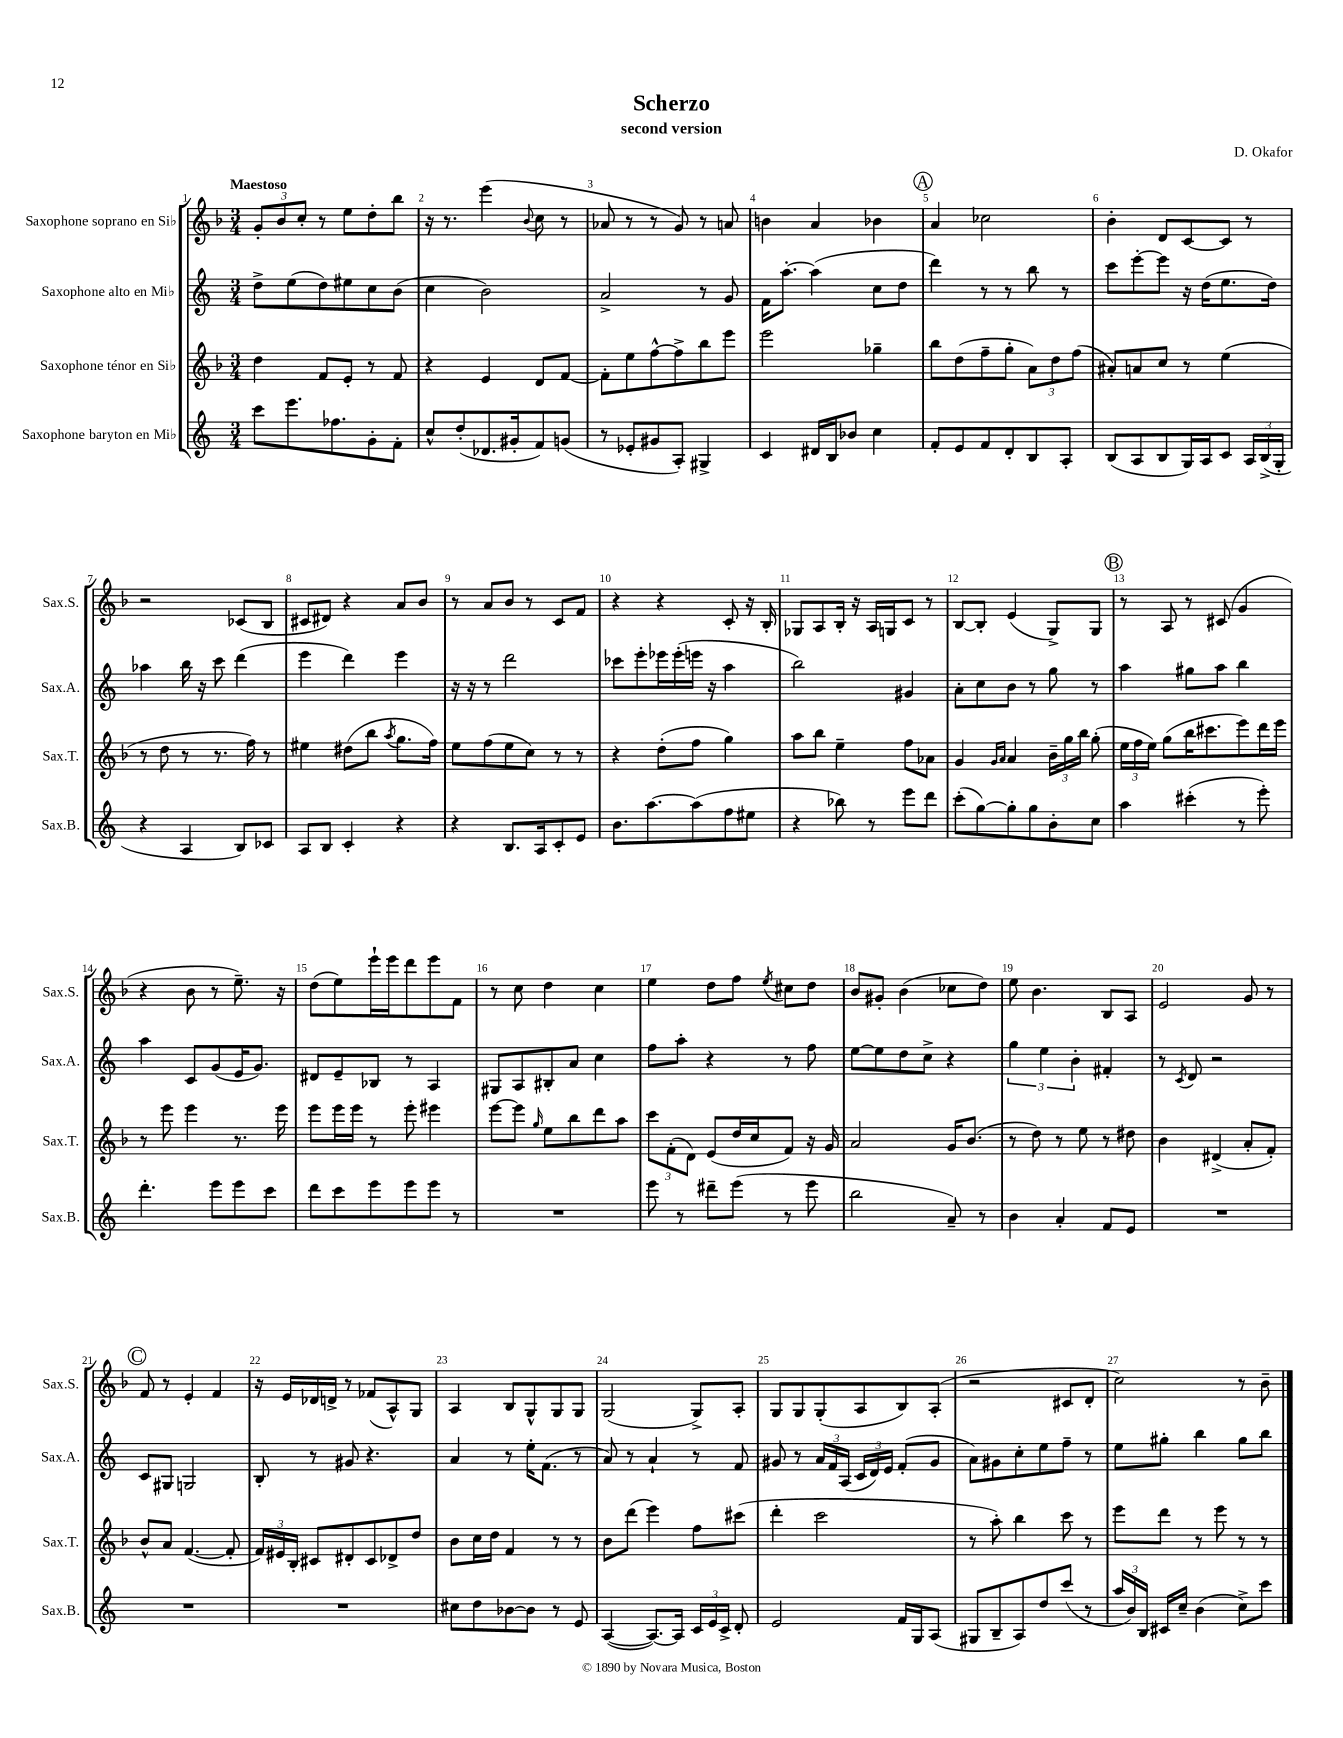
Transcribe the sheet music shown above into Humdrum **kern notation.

**kern	**kern	**kern	**kern
*staff4	*staff3	*staff2	*staff1
*clefG2	*clefG2	*clefG2	*clefG2
*k[]	*k[b-]	*k[]	*k[b-]
*M3/4	*M3/4	*M3/4	*M3/4
8ccc\L	4dd\	8dd^\L	12g'/L
.	.	.	12b-/
8.eee\	.	(8ee\	.
.	.	.	12cc'/J
.	8f/L	8dd\)	8r
8.ff-\	.	.	.
.	8e'/J	8ee#\	8ee\L
8g'\	8r	8cc\	8dd'\
8f'\J	8f/	(8b\J	8bb-\J
=	=	=	=
8cc^^/L	4r	4cc\	16r
.	.	.	8.r
(8dd'/	.	.	.
8.d-/	4e/	2b\)	(4eee\
16g#'/k	.	.	.
.	.	.	8qqb-/
8f/)	8d/L	.	8cc\
(8g/J	[8f/J	.	8r
=	=	=	=
8r	8f'\]L	2a^/	8a-/
8e-'/L	8ee\	.	8r
8g#/	[8ff^^\	.	8r
8A'/J)	8ff^\]	.	8g/)
4G#^/	8bb-\	8r	8r
.	8eee\J	8g/	8a/
=	=	=	=
4c/	2eee\	16f\LK	4b\
.	.	[8.aa'\J	.
16d#/LL	.	(4aa\]	4a/
16B/J	.	.	.
8b-/J	.	.	.
4cc\	4gg-~\	8cc\L	4b-\
.	.	8dd\J	.
=	=	=	=
8f'/L	8bb-\L	4ddd\)	4a/
8e/	(8dd\	.	.
8f/	8ff~\	8r	2cc-\
8d'/	8gg'\J	8r	.
8B/	12a\L)	8bb\	.
.	12dd\	.	.
8A'/J	.	8r	.
.	(12ff\J	.	.
=	=	=	=
(8B/L	8a#'/L)	8ccc\L	4b-'\
8A/	8a/	[8eee'\	.
8B/	8cc/J	8eee\]J	8d/L
16G/L)	8r	16r	[8c/
16A/J	.	(16dd\LK	.
8c/J	(4ee\	8.ee\	8c/]J
24A/LL	.	.	8r
(24B^/	.	.	.
.	.	16dd\Jk)	.
24G'/JJ	.	.	.
=	=	=	=
4r	8r	4aa-\	2r
.	8dd\	.	.
4A/	8r	16bb\	.
.	.	16r	.
.	8.r	8ccc\	.
8B/L)	.	(4ddd\	(8c-/L
.	16ff\)	.	.
8c-/J	8r	.	8B-/J
=	=	=	=
8A/L	4ee#\	4eee\	8c#/L
8B/J	.	.	8d#/J)
4c'/	(8dd#\L	4ddd\)	4r
.	8bb-\J	.	.
.	8qaa/	.	.
4r	8.gg\L	4eee\	8a/L
.	.	.	8b-/J
.	16ff\Jk)	.	.
=	=	=	=
4r	8ee\L	16r	8r
.	.	16r	.
.	(8ff\	8r	8a/L
8.B/L	8ee\	2ddd\	8b-/J
.	8cc\J)	.	8r
16A/k	.	.	.
8c'/	8r	.	8c/L
8e/J	8r	.	8f/J
=	=	=	=
8.b\L	4r	8ccc-\L	4r
.	.	8eee'\	.
[8.aa\	.	.	.
.	(8dd'\L	16eee-\L	4r
.	.	(16eee-'\	.
(8aa\]	8ff\J	16eee\JJ	.
.	.	16r	.
8ff\	4gg\)	4aa\	8c'/
8ee#\J	.	.	16r
.	.	.	16B-'/
=	=	=	=
4r	8aa\L	2bb\)	8G-/L
.	8bb-\J	.	8A/
8bb-\)	4ee~\	.	16B-'/Jk
.	.	.	16r
8r	.	.	16A/LL
.	.	.	16G/J
8eee\L	8ff\L	4g#/	8c/J
8ddd\J	8a-\J	.	8r
=	=	=	=
(8ccc'\L	4g/	8a'\L	[8B-/L
[8gg\)	.	8cc\	8B-'/]J
.	16qqg/LL	.	.
.	16qqa/JJ	.	.
8gg'\]	4a/	8b\J	(4e/
8gg\	.	8r	.
8b'\	24b-~\LL	8gg\	8G^/L)
.	24gg\	.	.
.	24bb-\JJ	.	.
8cc\J	(8gg'\	8r	8G/J
=	=	=	=
4aa\	24ee\LL	4aa\	8r
.	24ff\	.	.
.	24ee\JJ)	.	.
.	(8gg\L	.	8A/
(4ccc#'\	16bb-\K	8gg#\L	8r
.	8.ccc#\	.	.
.	.	8aa\J	(8c#/
8r	8eee\)	4bb\	4g/
8eee'\)	16ddd\L	.	.
.	16eee\JJ	.	.
=	=	=	=
4.ddd'\	8r	4aa\	4r
.	8eee\	.	.
.	4eee\	8c/L	8b-\
8eee\L	.	(8g/	8r
8eee\	8.r	16e/K	8.ee~\)
.	.	8.g/J)	.
8ccc\J	.	.	.
.	16eee\	.	16r
=	=	=	=
8ddd\L	8eee\L	8d#/L	(8dd\L
8ccc\	16eee\L	8e~/	8ee\)
.	16eee\JJ	.	.
8eee\	8r	8B-/J	16eee`\L
.	.	.	16eee\J
8eee\	8eee'\	8r	8ddd\
8eee\J	4eee#\	4A/	8eee\
8r	.	.	8f\J
=	=	=	=
2.r	[8eee\L	8G#/L	8r
.	8eee\]J	8A/	8cc\
.	16qqgg/	.	.
.	8ee\L	8B#'/	4dd\
.	8bb-\	8a/J	.
.	8ddd\	4cc\	4cc\
.	8aa\J	.	.
=	=	=	=
8eee\	12ccc\L	8ff\L	4ee\
.	(12f'\	.	.
8r	.	8aa'\J	.
.	12d\J)	.	.
8ddd#~\L	(8e/L	4r	8dd\L
(8eee\J	16dd/L	.	8ff\J
.	16cc/J	.	.
.	.	.	8qee/
8r	8f/J)	8r	8cc#\L
8eee\	16r	8ff\	8dd\J
.	16g/	.	.
=	=	=	=
2bb\	2a/	[8ee\L	8b-/L
.	.	8ee\]	8g#'/J
.	.	8dd\	(4b-\
.	.	8cc^\J	.
8a~/)	16g/LK	4r	8cc-\L
.	(8.b-/J	.	.
8r	.	.	8dd\J)
=	=	=	=
4b\	8r	6gg\	8ee\
.	8dd\)	.	4.b-\
.	.	6ee\	.
4a'/	8r	.	.
.	.	6b'\	.
.	8ee\	.	.
8f/L	8r	4f#'/	8B-/L
8e/J	8dd#\	.	8A/J
=	=	=	=
2.r	4b-\	8r	2e/
.	.	8qc/	.
.	.	8d/	.
.	(4d#^/	2r	.
.	8a'/L	.	8g/
.	8f'/J)	.	8r
=	=	=	=
2.r	8b-^^/L	8c/L	8f/
.	8a/J	8G#/J	8r
.	([4.f/	2G/	4e'/
.	.	.	4f/
.	8f'/]	.	.
=	=	=	=
2.r	24f/LL)	8B'/	16r
.	24e#/	.	.
.	.	.	16e/LL
.	24B-'/JJ	.	.
.	8c#/L	8r	16d-/
.	.	.	16d^/JJ
.	8d#'/	8g#/	8r
.	8c#/	4.r	(8f-/L
.	8d-^/	.	8A^^/)
.	8dd/J	.	8G/J
=	=	=	=
8cc#\L	8b-\L	4a/	4A/
8dd\	16cc\L	.	.
.	16dd\JJ	.	.
[8b-\	4f/	8r	8B-/L
8b-\]J	.	16ee'\LK	8G^^/
.	.	(8.f\J	.
8r	8r	.	8G/
8e/	8r	8r	8G/J
=	=	=	=
([4A/	8b-\L	8a/)	(2G/
.	(8ddd\J	8r	.
8.A/_L)	4eee\)	4a`/	.
16A/]Jk	.	.	.
24c/LL	8ff\L	8r	8G^/L)
24e/	.	.	.
24c^/JJ	.	.	.
8d'/	(8ccc#\J	8f/	8A'/J
=	=	=	=
2e/	4ddd'\	8g#/	8G/L
.	.	8r	8G/
.	2ccc\	24a/LL	(8G'/
.	.	24f/	.
.	.	(24A/JJ	.
.	.	24c/LL	8A/
.	.	24d/)	.
.	.	24e/JJ	.
16f/LL	.	(8f'/L	8B-/)
16G/J	.	.	.
(8A/J	.	8g#/J	(8A'/J
=	=	=	=
8G#/L	8r	8a\L)	2r
8B~/	8aa'\)	8g#\	.
8A/)	4bb-\	8cc'\	.
8dd/	.	8ee\	.
(8ccc/J	8ccc\	8ff~\J	8c#/L
8r	8r	8r	8d'/J
=	=	=	=
24aa/LL	8eee\L	8ee\L	2cc\)
24b/)	.	.	.
24B/JJ	.	.	.
16c#/LL	8ddd\J	8gg#'\J	.
16cc~/JJ	.	.	.
(4b\	8r	4bb\	.
.	8eee\	.	.
8cc^\L)	8r	8gg#\L	8r
8ccc\J	8r	8bb\J	8b-~\
==	==	==	==
*-	*-	*-	*-
